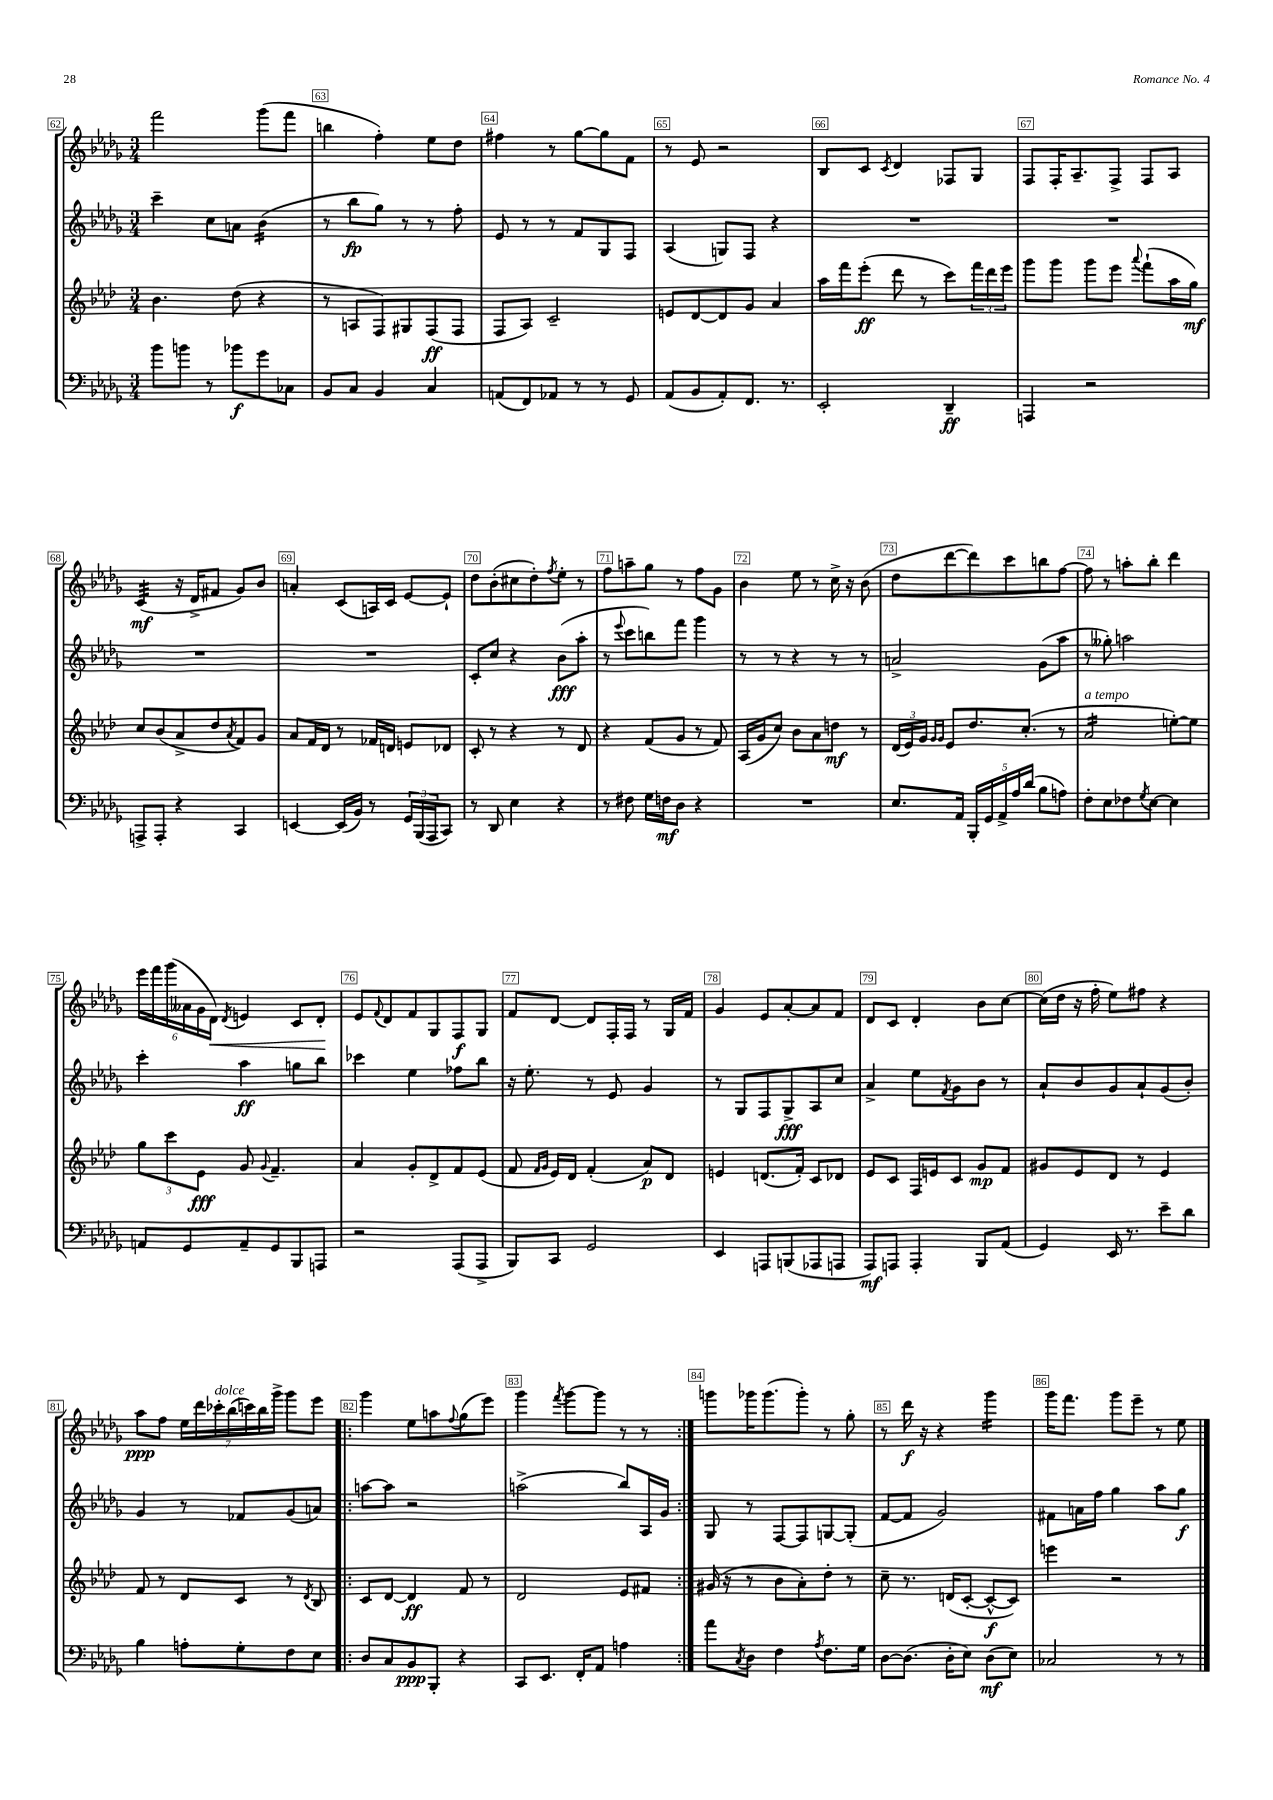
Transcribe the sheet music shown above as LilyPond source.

<<
\new StaffGroup <<
\new Staff = "s0" {
    \clef treble \key des \major \numericTimeSignature \time 3/4
    f'''2 ges'''8( f'''8 |
    b''4 f''4-.) ees''8 des''8 |
    fis''4 r8 ges''8~ ges''8 f'8 |
    r8 ees'8 r2 |
    bes8 c'8 \acciaccatura { c'8 } des'4 fes8 ges8 |
    f8 f16-. aes8.-- f8-> f8 aes8 |
    c'4:32\mf( r16 des'16-> fis'8 ges'8) bes'8 |
    a'4-. c'8( a16) c'16 ees'8~ ees'8-! |
    des''8 bes'8-.( cis''8 des''8-.) \acciaccatura { f''8 } ees''8-. r8 |
    f''8 a''8-- ges''8 r8 f''8 ges'8 |
    bes'4 ees''8 r8 c''16-> r16 bes'8( |
    des''8 des'''8~ des'''8) c'''8 b''8 f''8~ |
    f''8 r8 a''8-. bes''8-. des'''4 |
    \tuplet 6/4 { ees'''16 f'''16 ges'''16( aeses'16 ges'16 des'16\<) } \acciaccatura { des'8 } e'4 c'8 des'8-.\! |
    ees'8 \appoggiatura { f'8 } des'8 f'8 ges8 f8\f ges8 |
    f'8 des'8~ des'8 f16-. f16 r8 ges16 f'16 |
    ges'4 ees'8 aes'8~-. aes'8 f'8 |
    des'8 c'8 des'4-. bes'8 c''8~ |
    c''16( des''16 r16 f''16-. ees''8) fis''8 r4 |
    aes''8\ppp f''8 \tuplet 7/4 { ees''16 des'''16 ces'''16-.^\markup { \italic "dolce" } bes''16( c'''16) bes''16 ges'''16-> } ges'''8 ees'''8 |
    \repeat volta 2 { ges'''4 ees''8 a''8 \appoggiatura { f''8 } ges''8( ees'''8) |
    ges'''4 \acciaccatura { f'''8 } ges'''8~ ges'''8 r8 r8 | }
    g'''8 ges'''16 ges'''8.( ges'''8-.) r8 ges''8-. |
    r8 des'''16\f r16 r4 ges'''4:16 |
    ges'''16 f'''8. ges'''8 ees'''8-- r8 ees''8 \bar "|." |
}
\new Staff = "s1" {
    \clef treble \key des \major \numericTimeSignature \time 3/4
    c'''4-- c''8 a'8 bes'4:16( |
    r8 bes''8\fp ges''8) r8 r8 f''8-. |
    ees'8 r8 r8 f'8 ges8 f8 |
    aes4( g8) f8 r4 |
    R2. |
    R2. |
    R2. |
    R2. |
    c'8-. c''8 r4 bes'8\fff( aes''8-. |
    r8 \appoggiatura { ees'''8 } c'''8 b''8) f'''8 ges'''4 |
    r8 r8 r4 r8 r8 |
    a'2-> ges'8( aes''8 |
    r8 geses''8-.) a''2 |
    c'''4-. aes''4\ff g''8 bes''8 |
    ces'''4 ees''4 fes''8 bes''8 |
    r16 ees''8.-. r8 ees'8 ges'4 |
    r8 ges8 f8 ges8->\fff aes8 c''8 |
    aes'4-> ees''8 \acciaccatura { f'8 } ges'8 bes'8 r8 |
    aes'8-! bes'8 ges'8 aes'8-! ges'8( bes'8-.) |
    ges'4 r8 fes'8 ges'8( a'8) |
    \repeat volta 2 { a''8~ a''8 r2 |
    a''2->( bes''8) aes16 ges'16 | }
    ges8 r8 f8~ f8 g8~ g8-.( |
    f'8~ f'8 ges'2) |
    fis'8 a'16 f''16 ges''4 aes''8 ges''8\f \bar "|." |
}
\new Staff = "s2" {
    \clef treble \key aes \major \numericTimeSignature \time 3/4
    bes'4. des''8( r4 |
    r8 a8 f8) gis8 f8\ff( f8 |
    f8 aes8) c'2-- |
    e'8 des'8~ des'8 g'8 aes'4 |
    aes''16 f'''16 ees'''8-.\ff( des'''8 r8 c'''8) \tuplet 3/2 { f'''16 des'''16 ees'''16 } |
    g'''8 g'''8 g'''8 ees'''8 \appoggiatura { aes'''8 } f'''8-!( aes''16 g''16\mf) |
    c''8 bes'8( aes'8-> des''8 \acciaccatura { aes'8 } f'8) g'8 |
    aes'8 f'16 des'16 r8 fes'16 d'16 e'8 des'8 |
    c'8-. r8 r4 r8 des'8 |
    r4 f'8( g'8 r8 f'8) |
    aes16( g'16 c''8) bes'8 aes'8 d''8\mf r8 |
    \tuplet 3/2 { des'16( ees'16) g'16 } \grace { g'16 g'16 } ees'8 des''8. c''8.-.( r8 |
    aes'2:16^\markup { \italic "a tempo" } e''8~-.) e''8 |
    \tuplet 3/2 { g''8 c'''8 ees'8\fff } g'8 \appoggiatura { g'8 } f'4.-- |
    aes'4 g'8-. des'8-> f'8 ees'8( |
    f'8 \grace { f'16 g'16 } ees'16) des'16 f'4-.( aes'8\p) des'8 |
    e'4 d'8.( f'16-.) c'8 des'8 |
    ees'8 c'8 f16 e'16 c'8 g'8\mp f'8 |
    gis'8 ees'8 des'8 r8 ees'4 |
    f'8 r8 des'8 c'8 r8 \acciaccatura { des'8 } bes8 |
    \repeat volta 2 { c'8 des'8~ des'4\ff f'8 r8 |
    des'2 ees'8 fis'8 | }
    gis'16( r16 r8 bes'8 aes'8-.) des''8-. r8 |
    c''8-- r8. d'16( c'8~-. c'8~-^\f c'8) |
    e'''4 r2 \bar "|." |
}
\new Staff = "s3" {
    \clef bass \key des \major \numericTimeSignature \time 3/4
    bes'8 b'8 r8 bes'8\f ges'8 ces8 |
    bes,8 c8 bes,4 c4 |
    a,8( f,8) aes,8 r8 r8 ges,8 |
    aes,8( bes,8 aes,8-.) f,8. r8. |
    ees,2-. des,4--\ff |
    a,,4 r2 |
    a,,8-> a,,8-. r4 c,4 |
    e,4~ e,16( bes,16) r8 \tuplet 3/2 { ges,16 bes,,16( aes,,16 } c,8) |
    r8 des,8 ees4 r4 |
    r8 fis8 ges16 f16\mf des8 r4 |
    R2. |
    ees8. aes,16 \tuplet 5/4 { bes,,16-. ges,16 aes,16-> aes16 des'16( } bes8 a8) |
    f8-. ees8 fes8 \acciaccatura { ges8 } ees8~ ees4 |
    a,8 ges,8 a,8-- ges,8 bes,,8 a,,8 |
    r2 aes,,8( aes,,8-> |
    bes,,8) c,8 ges,2 |
    ees,4 a,,8 b,,8( aes,,8 a,,8 |
    aes,,8\mf) a,,8 a,,4-. bes,,8 aes,8( |
    ges,4) ees,16 r8. ees'8-- des'8 |
    bes4 a8-. ges8-. f8 ees8 |
    \repeat volta 2 { des8 c8 bes,8\ppp bes,,8-. r4 |
    c,8 ees,8. f,16-. aes,8 a4 | }
    aes'8 \acciaccatura { c8 } des8 f4 \acciaccatura { aes8 } f8. ges16 |
    des8~ des8.( des16-. ees8) des8\mf( ees8) |
    ces2 r8 r8 \bar "|." |
}
>>
>>
\layout { \context { \Score currentBarNumber = #62 \override BarNumber.break-visibility = ##(#f #t #t) barNumberVisibility = #all-bar-numbers-visible \override BarNumber.stencil = #(make-stencil-boxer 0.1 0.3 ly:text-interface::print) } }
